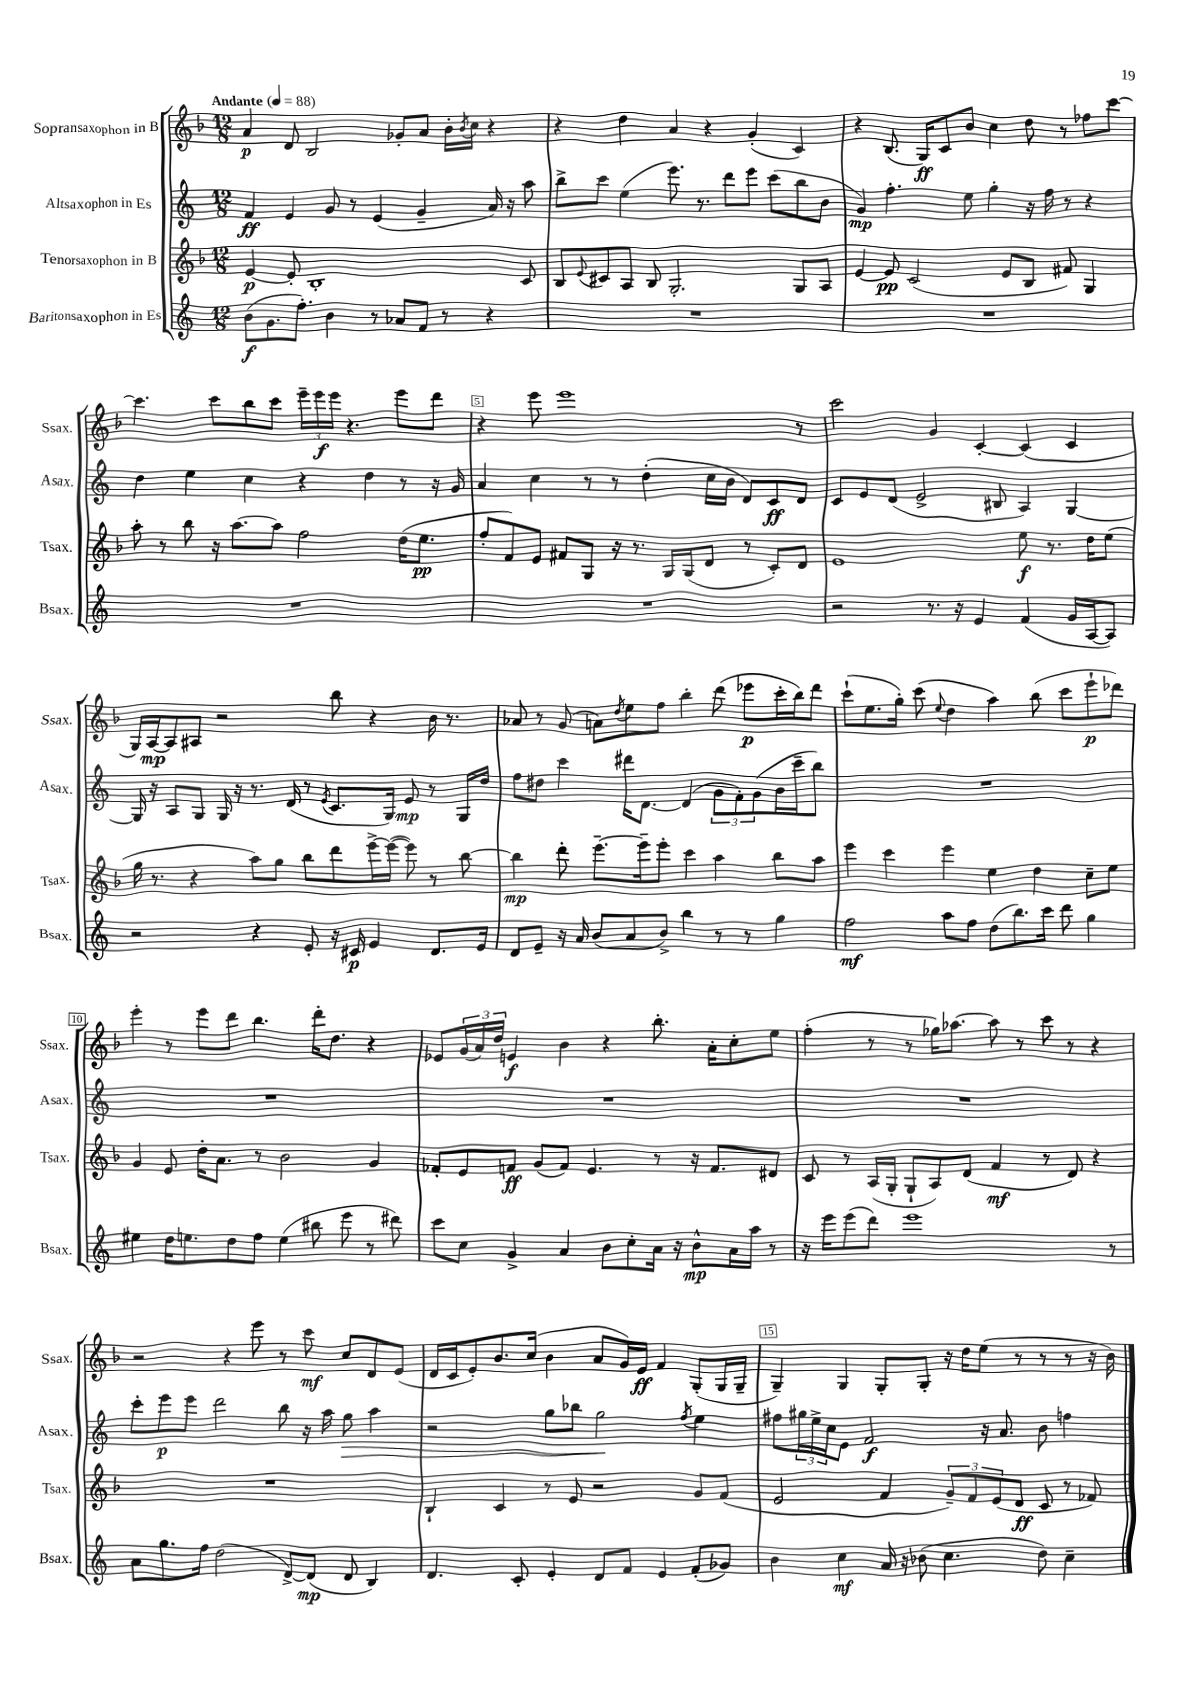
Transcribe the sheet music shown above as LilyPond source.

<<
\new StaffGroup <<
\new Staff = "s0" \with { instrumentName = "Sopransaxophon in B" shortInstrumentName = "Ssax." } {
    \clef treble \key f \major \numericTimeSignature \time 12/8 \tempo "Andante" 4 = 88
    a'4\p d'8 bes2 ges'8-. a'8 bes'16-. \acciaccatura { bes'8 } c''16 r4 |
    r4 d''4 a'4 r4 g'4-.( c'4) |
    r4 bes8.( g16\ff) c'8 bes'8 c''4 d''8 r8 fes''8 c'''8~ |
    c'''4. c'''8 bes''8 c'''8 \tuplet 3/2 { e'''16-- e'''16\f e'''16 } r4. e'''8 d'''8 |
    r4 e'''8 e'''1 r8 |
    c'''2 g'4 c'4~-. c'4( c'4 |
    g16) a16~\mp a8 ais8 r2 bes''8 r4 bes'16 r8. |
    aes'8 r8 g'8( a'8) \acciaccatura { d''8 } e''8 f''8 bes''4-. d'''8( ees'''8\p c'''16-. bes''16) d'''8 |
    c'''8-!( e''8. g''16-.) c'''8( \appoggiatura { e''8 } d''4 a''4) bes''8( c'''8 e'''8-!\p des'''8) |
    e'''4-. r8 e'''8 d'''8 bes''4. d'''16-. d''8. r4 |
    ees'8 \tuplet 3/2 { g'16( a'16) d''16 } e'4\f bes'4 r4 bes''8.-. a'16-. c''8-. e''8 |
    f''4-.( r8 r8 ges''16) aes''8.~ aes''8 r8 c'''8 r8 r4 |
    r2 r4 e'''8 r8 c'''8\mf c''8 d'8 e'8( |
    d'16 c'16 e'8-.) bes'8. c''16( bes'4 a'8 g'16) e'16\ff f'4 g8-.( g16 g16-- |
    g4--) g4 g8-. g8-. r16 d''16 e''8( r8 r8 r8 r16 bes'16) \bar "|." |
}
\new Staff = "s1" \with { instrumentName = "Altsaxophon in Es" shortInstrumentName = "Asax." } {
    \clef treble \key c \major \numericTimeSignature \time 12/8
    f'4\ff e'4 g'8 r8 e'4( g'4-- a'16) r16 a''8 |
    b''8-> c'''8 e''4( e'''8.) r8. d'''8 e'''8 c'''8( b''8 b'8 |
    g'4\mp) f''4.-. e''8 g''4-. r16 f''16 r8 r4 |
    d''4 e''4 c''4 r4 d''4 r8 r16 g'16 |
    a'4 c''4 r8 r8 d''4-.( c''16 b'16 d'8) c'8\ff d'8 |
    c'8 e'8 d'8( e'2-> bis8 a4) g4~ |
    g16 r16 a8 g8 g16 r16 r8. d'16( r8 \acciaccatura { e'8 } c'8. g16) e'8\mp r8 g16 d''16 |
    f''8 dis''8 c'''4 dis'''16 d'8.~ d'4( \tuplet 3/2 { g'8 f'8-.) g'8( } b'16 c'''16-- b''8) |
    R1. |
    R1. |
    R1. |
    R1. |
    c'''8-. e'''8\p e'''8 d'''2 b''8 r16 a''16 g''8\> a''4 |
    r2 g''8 bes''8 g''2\! \acciaccatura { f''8 } e''4 |
    fis''8 \tuplet 3/2 { gis''16 e''16-> c''16 } e'8 f'2\f r16 a'8. b'8 f''4 \bar "|." |
}
\new Staff = "s2" \with { instrumentName = "Tenorsaxophon in B" shortInstrumentName = "Tsax." } {
    \clef treble \key f \major \numericTimeSignature \time 12/8
    e'4~\p e'8-. bes1-. c'8 |
    bes8 \appoggiatura { e'8 } cis'8 a8 bes8 g2.-. g8 a8 |
    e'4~ e'8\pp c'2( e'8 bes8 fis'8) g4 |
    a''8-. r8 bes''8 r16 a''8.~ a''8 f''2 d''16( e''8.\pp |
    f''8-. f'8) e'8 fis'8 g8 r16 r8. g16 g16( d'8 r8 c'8-.) d'8 |
    e'1 e''8\f r8. d''16 e''8( |
    g''16 r8. r4 a''8) g''8 bes''8 d'''8 e'''16~-> e'''16~( e'''8) r8 bes''8~ |
    bes''4\mp d'''8-. e'''8.~-- e'''16-- e'''8-. c'''4 a''4 bes''8 a''8 |
    e'''4 c'''4 e'''4 e''4 d''4 c''8-- e''8 |
    g'4 e'8 d''16-. a'8. r8 bes'2 g'4 |
    fes'8-. e'8 f'8\ff g'8( f'8) e'4. r8 r16 f'8. dis'8 |
    c'8 r8 a16( g16-. g8-! a8) d'8( f'4\mf r8 d'8) r4 |
    R1. |
    bes4-! c'4 r8 e'8 r2 g'8 f'8( |
    e'2 f'4 \tuplet 3/2 { g'8--) f'8 e'8( } d'8\ff c'8 r8 fes'8) \bar "|." |
}
\new Staff = "s3" \with { instrumentName = "Baritonsaxophon in Es" shortInstrumentName = "Bsax." } {
    \clef treble \key c \major \numericTimeSignature \time 12/8
    b'8\f( g'8. f''8.-.) b'4 r8 aes'8 f'8 r8 r4 |
    R1. |
    R1. |
    R1. |
    R1. |
    r2 r8. r16 e'4 f'4( g'16 a16~ a8) |
    r2 r4 e'8-. r16 cis'16\p e'4 d'8. e'16 |
    d'8 e'8-- r16 a'16 b'8( a'8 b'8->) b''4 r8 r8 g''4 |
    f''2\mf a''8 f''8 d''8( b''8.) c'''16 d'''8 g''4 |
    eis''4 d''16 e''8. d''8 f''8 e''4( bis''8 e'''8 r8 dis'''8) |
    c'''8 c''8 g'4-> a'4 b'8 c''8-. a'16 r16 b'8-^\mp a'16 a''16 r8 |
    r16 e'''16 e'''8( d'''8) e'''1 r8 |
    a'8 g''8. f''16 d''2( d'8~->) d'8\mp( d'8 b4) |
    d'4. c'8-. e'4-. d'8 f'8 e'4 f'8-.( ges'8) |
    b'4 c''4\mf a'16 r16 bes'8( c''4. d''8) c''4-- \bar "|." |
}
>>
>>
\layout { \context { \Score \override BarNumber.break-visibility = ##(#f #t #t) barNumberVisibility = #(every-nth-bar-number-visible 5) \override BarNumber.stencil = #(make-stencil-boxer 0.1 0.3 ly:text-interface::print) } }
